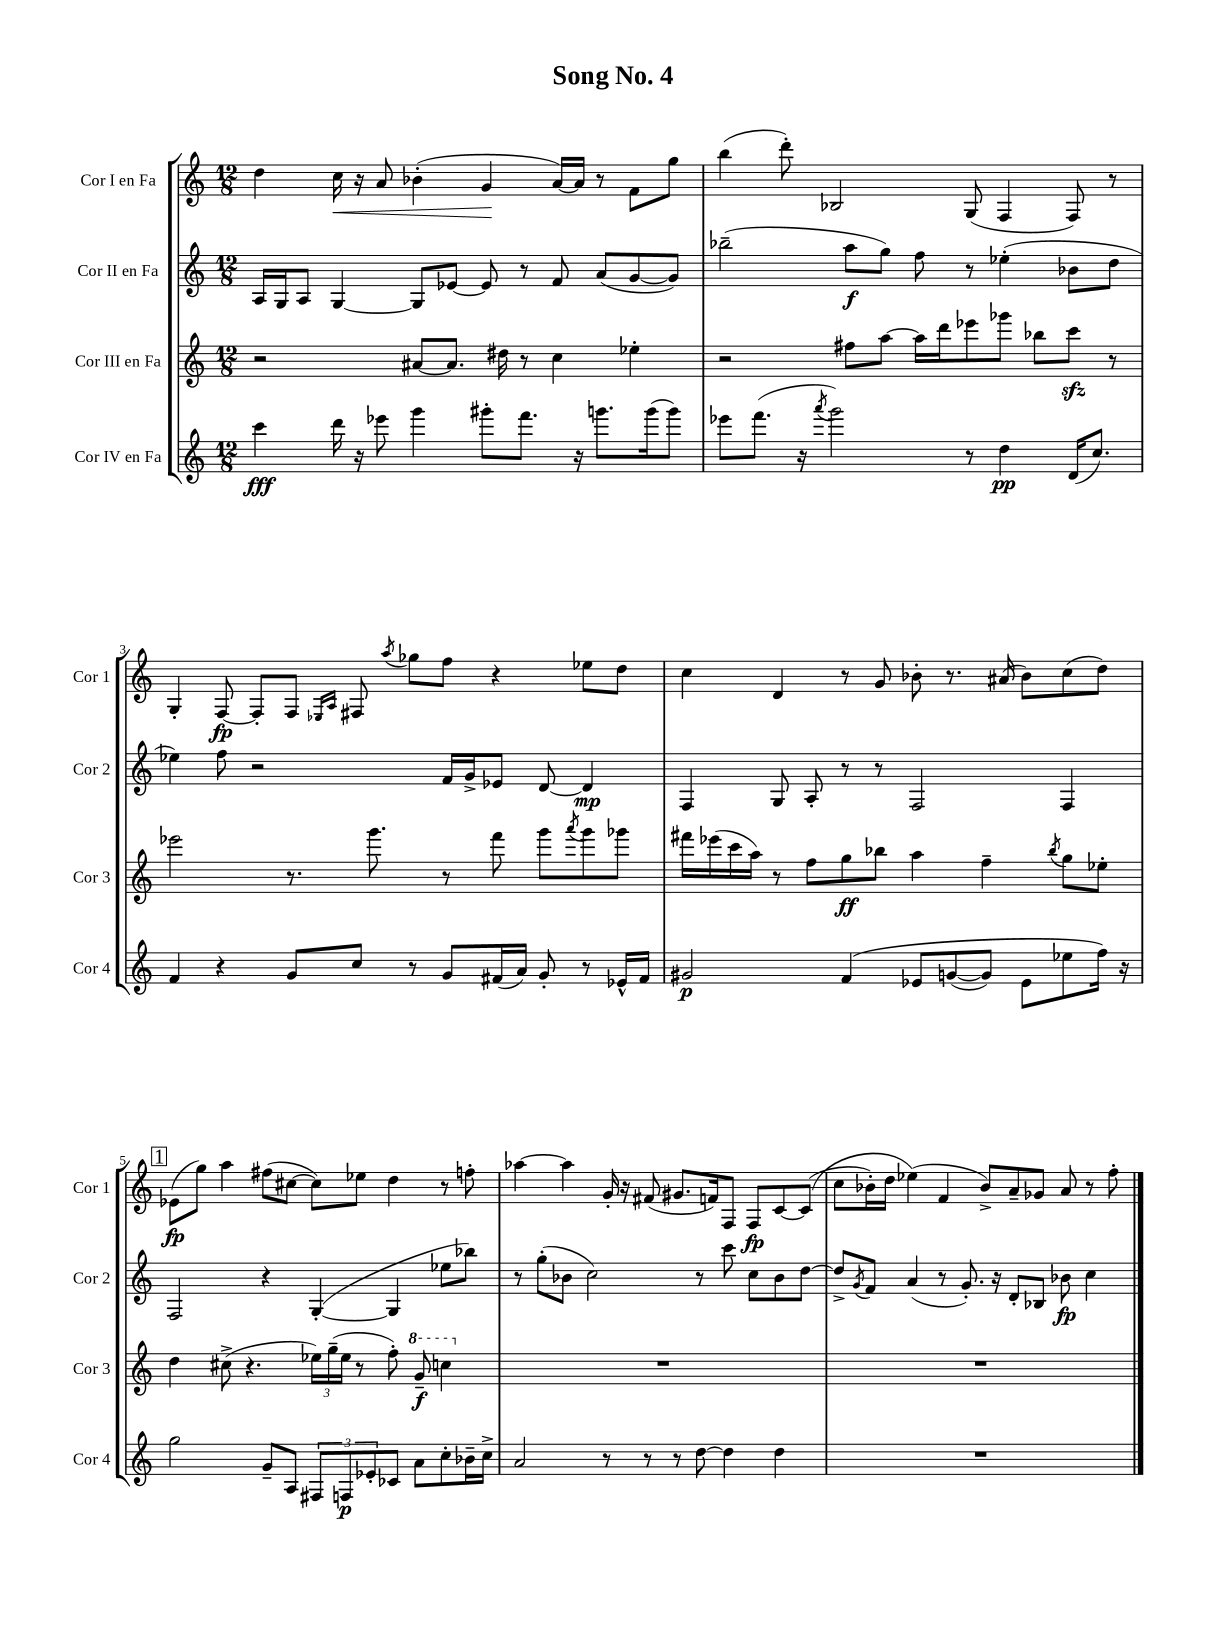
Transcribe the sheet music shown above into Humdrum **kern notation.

**kern	**kern	**kern	**kern
*staff4	*staff3	*staff2	*staff1
*clefG2	*clefG2	*clefG2	*clefG2
*k[]	*k[]	*k[]	*k[]
*M12/8	*M12/8	*M12/8	*M12/8
4ccc\	2r	16A/LL	4dd\
.	.	16G/J	.
.	.	8A/J	.
16ddd\	.	[4G/	16cc\
16r	.	.	16r
8eee-\	.	.	8a/
4ggg\	[8a#/L	8G/]L	(4b-'\
.	8.a#/]J	[8e-/J	.
8ggg#'\L	.	8e-/]	4g/
.	16dd#\	.	.
8.fff\J	8r	8r	.
.	4cc\	8f/	[16a/LL)
16r	.	.	16a/]JJ
8.ggg\L	.	(8a/L	8r
.	4ee-'\	[8g/	8f\L
(16ggg\k	.	.	.
8ggg\J)	.	8g/]J)	8gg\J
=	=	=	=
8eee-\L	2r	(2bb-~\	(4bb\
(8.fff\J	.	.	.
.	.	.	8ddd'\)
16r	.	.	.
8qaaa/	.	.	.
2ggg\)	.	.	2B-/
.	8ff#\L	8aa\L	.
.	[8aa\J	8gg\J)	.
.	16aa\]LL	8ff\	.
.	16ddd\J	.	.
8r	8eee-\	8r	(8G/
4dd\	8ggg-\J	(4ee-'\	4F/
.	8bb-\L	.	.
(16d/LK	8ccc\J	8b-\L	8F/)
8.cc/J)	.	.	.
.	8r	8dd\J	8r
=	=	=	=
4f/	2eee-\	4ee-\)	4G'/
4r	.	8ff\	[8F/
.	.	2r	8F'/]L
8g/L	8.r	.	8F/J
.	.	.	16qqE-/LL
.	.	.	16qqA/JJ
8cc/J	.	.	8F#/
.	8.ggg\	.	.
.	.	.	8qaa/
8r	.	.	8gg-\L
8g/L	8r	16f/LL	8ff\J
.	.	16g^/J	.
(16f#/L	8fff\	8e-/J	4r
16a/JJ)	.	.	.
8g'/	8ggg\L	[8d/	.
.	8qaaa/	.	.
8r	8ggg\	4d/]	8ee-\L
16e-^^/LL	8ggg-\J	.	8dd\J
16f#/JJ	.	.	.
=	=	=	=
2g#/	16fff#\LL	4F/	4cc\
.	(16eee-\	.	.
.	16ccc\	.	.
.	16aa\JJ)	.	.
.	8r	8G/	4d/
.	8ff\L	8A'/	.
&(4f/	8gg\	8r	8r
.	8bb-\J	8r	8g/
8e-/L	4aa\	2F/	8b-'\
([8g/	.	.	8.r
8g/]J)	4ff~\	.	.
.	.	.	(16a#/
8e-\L	.	.	8b-\L)
.	8qbb-/	.	.
8ee-\	8gg\L	4F/	(8cc\
16ff\Jk&)	8ee-'\J	.	8dd\J)
16r	.	.	.
=	=	=	=
2gg\	4dd\	2F/	(8e-\L
.	.	.	8gg\J)
.	(8cc#^\	.	4aa\
.	4.r	.	.
8g~/L	.	4r	(8ff#\L
8A/J	.	.	[8cc#\J
12F#/L	24ee-\LL)	([4G'/	8cc#\]L)
.	(24gg~\	.	.
12F/	24ee-\JJ	.	.
.	8r	.	8ee-\J
12e-'/	.	.	.
8c-/J	8ff'\)	4G/]	4dd\
8a\L	8gg~/	.	.
8cc'\	4ccc\	8ee-\L	8r
16b-~\L	.	8bb-\J)	8ff'\
16cc^\JJ	.	.	.
=	=	=	=
2a/	1.r	8r	[4aa-\
.	.	(8gg'\L	.
.	.	8b-\J	4aa-\]
.	.	2cc\)	.
8r	.	.	16g'/
.	.	.	16r
8r	.	.	(8f#/
8r	.	.	8.g#/L
[8dd\	.	8r	.
.	.	.	16f/k)
4dd\]	.	8ccc\	8F/J
.	.	8cc\L	8F/L
4dd\	.	8b-\	[8c/
.	.	[8dd\J	&((8c/]J
=	=	=	=
1.r	1.r	8dd^/]L	8cc\L
.	.	8qg/	.
.	.	8f/J	16b-'\L)
.	.	.	16dd\JJ
.	.	(4a/	(4ee-\&)
.	.	8r	4f/
.	.	8.g'/)	.
.	.	.	8b-^/L)
.	.	16r	.
.	.	8d'/L	8a~/
.	.	8B-/J	8g-/J
.	.	8b-\	8a/
.	.	4cc\	8r
.	.	.	8ff'\
==	==	==	==
*-	*-	*-	*-
